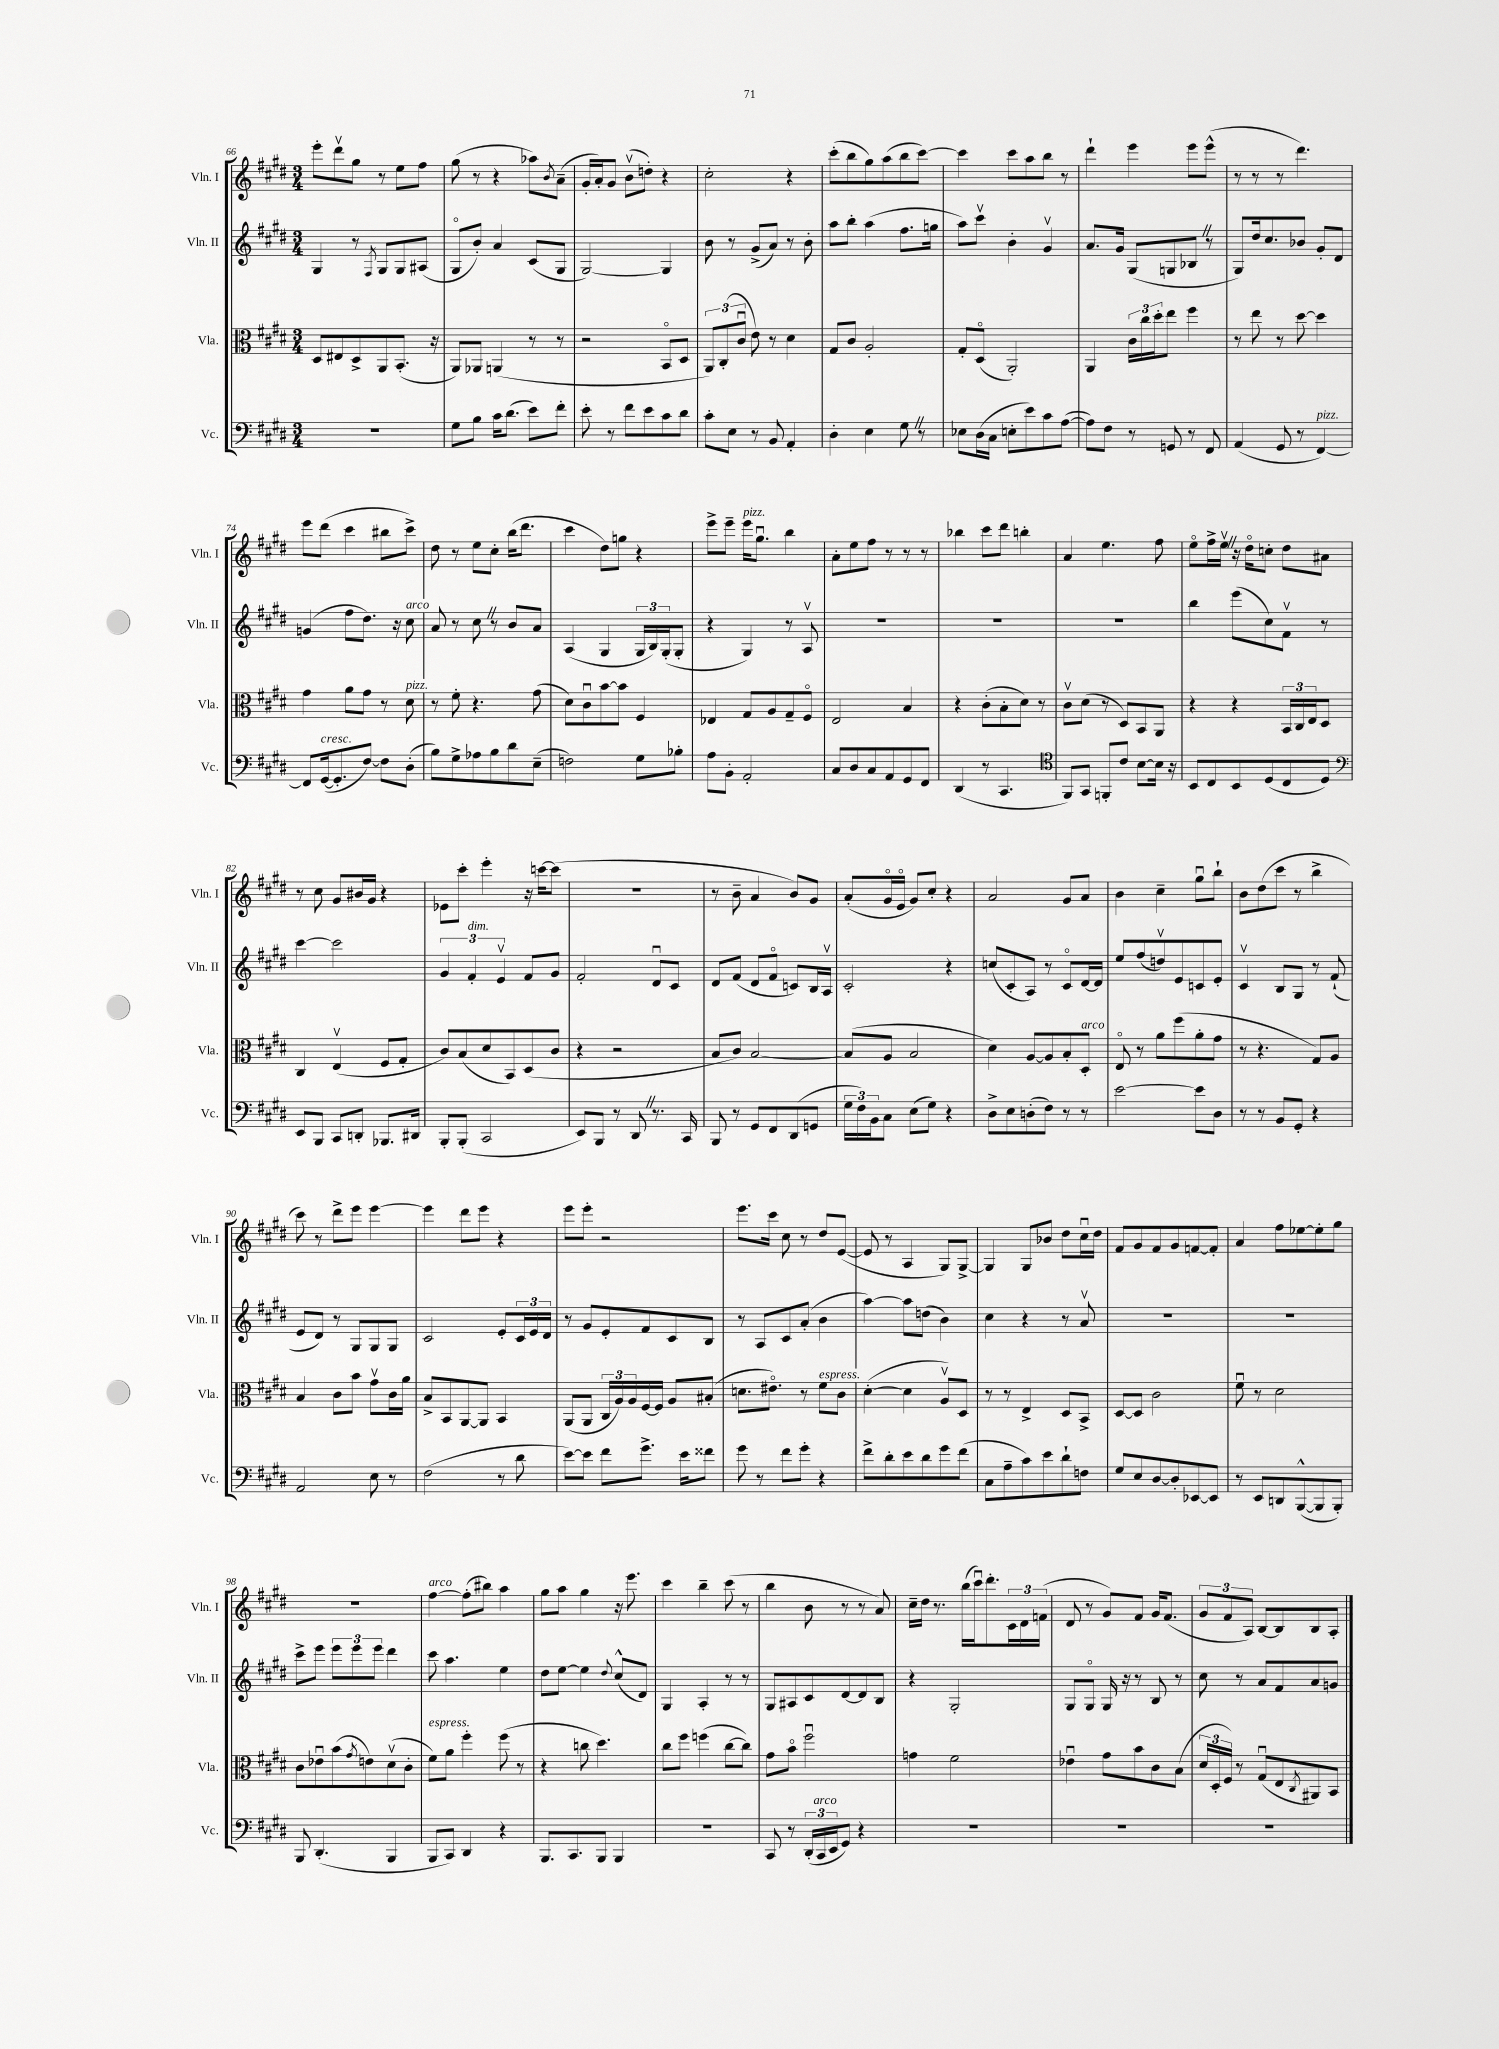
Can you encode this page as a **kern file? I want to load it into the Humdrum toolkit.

**kern	**kern	**kern	**kern
*part4	*part3	*part2	*part1
*staff4	*staff3	*staff2	*staff1
*I"Vc.	*I"Vla.	*I"Vln. II	*I"Vln. I
*I'Vc.	*I'Vla.	*I'Vln. II	*I'Vln. I
*clefF4	*clefC3	*clefG2	*clefG2
*k[f#c#g#d#]	*k[f#c#g#d#]	*k[f#c#g#d#]	*k[f#c#g#d#]
*M3/4	*M3/4	*M3/4	*M3/4
=66	=66	=66	=66
2.r	8D#/L	4G#/	8eee'\L
.	8E#X/	.	8ddd#v\
.	8D#^/	8r	8gg#\J
.	.	8qF#/	.
.	8AA/	8G#/L	8r
.	(8.BB'/J	8G#/	8ee\L
.	.	(8A#X/J	8ff#\J
.	16r	.	.
=67	=67	=67	=67
8G#\L	8AA/L)	8G#/L	(8gg#\
8B\J	8AA-X/J	8b'/J)	8r
16c#\KL	(4AAn/	4a/	4r
(8.d#\J	.	.	.
8e\L)	8r	(8c#/L	8aa-X\L)
.	.	.	8qb/
8f#'\J	8r	8G#/J	(8a~\J
=68	=68	=68	=68
8e'\	2r	[2G#/)	16g#'/LL
.	.	.	16a'/J)
8r	.	.	8g#/J
8f#\L	.	.	(8bv\L
8e\	.	.	8ddn'\J)
8c#\	8BB/L	4G#/]	4r
8d#\J	8D#/J	.	.
=69	=69	=69	=69
8c#'\L	12AA/L)	8b\	2cc#'\
.	(12C#'/	.	.
8E\J	.	8r	.
.	12c#u/J	.	.
8r	8e\)	(8g#^/L	.
8BB/	8r	8a/J)	.
4AA'/	4d#\	8r	4r
.	.	8b'\	.
=70	=70	=70	=70
4D#'\	8G#/L	8aa\L	(8ccc#'\L
.	8c#/J	8bb'\J	8bb\
4E\	2A'/	(4aa\	8gg#\)
.	.	.	(8aa\
8G#Z\	.	8.ff#\L	8bb\
8r	.	.	[8ccc#\J)
.	.	16ggn\Jk	.
=71	=71	=71	=71
8E-X\L	8G#'/L	8aa\L)	4ccc#\]
(16D#\L	(8D#/J	8ccc#v\J	.
16C#\JJ	.	.	.
8En'\L	2AA'/)	4b'\	8ccc#\L
8e\)	.	.	8aa\
8c#\	.	4g#v/	8bb\J
([8A\J	.	.	8r
=72	=72	=72	=72
8A\L])	4AA/	8.a/L	4ddd#`\
8F#\J	.	.	.
.	.	16g#/Jk	.
8r	24c#\LL	(8G#/L	4eee\
.	24cc#\	.	.
.	24dd#'\J	.	.
8GGn/	8ee\J	8Gn/	.
8r	4ff#\	8B-XZ/J	8eee\L
8FF#/	.	8r	(8eee^^\J
=73	=73	=73	=73
(4AA/	8r	8G#/L)	8r
.	8ee\	16dd#/k	8r
.	.	8.cc#/	.
8GG#/	8r	.	8r
8r	[8dd#\	8b-X/J	4.ddd#\)
!LO:TX:a:i:t=pizz.	!	!	!
[4FF#/)	4dd#\]	8g#'/L	.
.	.	8d#/J	.
!!LO:LB:g=z
=74	=74	=74	=74
8FF#/L]	4g#\	(4gn/	8eee\L
!LO:TX:a:i:t=cresc.	!	!	!
([16GG#/k	.	.	(8ddd#\J
8.GG#'/]	.	.	.
.	8a\L	8ff#\L	4ccc#\
[8F#/J)	8g#\J	8.dd#\J)	.
8F#\L]	8r	.	8bb#X\L
.	.	16r	.
!	!	!LO:TX:a:i:t=arco	!
!	!LO:TX:a:i:t=pizz.	!	!
(8D#'\J	8d#\	8cc#\	8ccc#^\J)
=75	=75	=75	=75
8B\L)	8r	8a/	8dd#\
8G#^\	8f#'\	8r	8r
8A-X\	4.r	8cc#Z\	8ee\L
8B\	.	8r	8cc#'\J
8d#\	.	8b/L	(16bb\KL
.	.	.	8.ddd#\J
(8E~\J	(8g#\	8a/J	.
=76	=76	=76	=76
2Fn\)	8d#\L)	(4A/	4ccc#\
.	8c#u\	.	.
.	[8b\	4G#/	8dd#\L)
.	8b\J]	.	8ggn\J
8G#\L	4F#/	24G#/LL	4r
.	.	24B/)	.
.	.	(24G#'/J	.
8B-X'\J	.	8G#'/J	.
=77	=77	=77	=77
8A\L	4E-X/	4r	8eee^\L
8BB'\J	.	.	8eee~\J
!	!	!	!LO:TX:a:i:t=pizz.
2AA'/	8G#/L	4G#/)	16eee\KL
.	.	.	8.gg#u\J
.	8A/	.	.
.	8G#~/	8r	4bb\
.	8F#/J	8Av/	.
=78	=78	=78	=78
8C#/L	2E/	2.r	8a'\L
8D#/	.	.	8ee\
8C#/	.	.	8ff#\J
8AA/	.	.	8r
8GG#/	4B/	.	8r
8FF#/J	.	.	8r
=79	=79	=79	=79
(4DD#/	4r	2.r	4bb-X\
8r	(8c#'\L	.	8ccc#\L
4.CC#/	8B'\	.	8ddd#\J
.	8d#\J)	.	4bbn'\
.	8r	.	.
=80	=80	=80	=80
*clefC4	*	*	*
8FF#/L)	8c#v\L	2.r	4a/
8GG#/J	(8d#\J	.	.
8FFn'/L	8r	.	4.ee\
8c#/J	8D#/L)	.	.
[8B\L	8BB/	.	.
16B\Jk]	8AA/J	.	8ff#\
16r	.	.	.
=81	=81	=81	=81
8BB/L	4r	4bb\	8ee\L
8C#/	.	.	16ff#^\L
.	.	.	16eevZ\JJ
8BB/	4r	(8eee\L	16r
.	.	.	16dd#\KL
(8D#/	.	8cc#\)	8ccn'\J
8C#/	24BB/LL	8f#v\J	8dd#\L
.	24C#/	.	.
.	24E/J	.	.
8D#/J)	8D#/J	8r	8a#X\J
!!LO:LB:g=z
=82	=82	=82	=82
*clefF4	*	*	*
8EE/L	4C#/	[4ccc#\	8r
8BBB/J	.	.	8cc#\
8CC#/L	(4Ev/	2ccc#\]	8g#/L
8DDn'/J	.	.	16b#X/L
.	.	.	16g#/JJ
8.BBB-X/L	8F#/L	.	4r
.	8G#'/J	.	.
16DD#X/Jk	.	.	.
=83	=83	=83	=83
8BBB'/L	8c#/L)	6g#/	8e-X\L
(8BBB'/J	(8B/	.	8ccc#'\J
!	!	!LO:TX:a:i:t=dim.	!
.	.	6f#'/	.
2CC#/	8d#/	.	4eee'\
.	.	6ev/	.
.	8BB/)	.	.
.	(8D#/	8f#/L	16r
.	.	.	[16cccn\KL
.	8c#/J	8g#/J	(8ccc\J]
=84	=84	=84	=84
8EE/L)	4r	2f#'/	2.r
8BBB/J	.	.	.
8r	2r	.	.
8DD#Z/	.	.	.
8.r	.	8d#u/L	.
.	.	8c#/J	.
16CC#/	.	.	.
=85	=85	=85	=85
8BBB/	8B/L	8d#/L	8r
8r	8c#/J)	(8f#/J	8b~\
8GG#/L	[2B/	8d#/L	4a/
8FF#/	.	8f#/J	.
(8DD#/	.	8cn/L)	8b/L)
8GGn/J	.	16B/L	8g#/J
.	.	16Av/JJ	.
=86	=86	=86	=86
24G#\LL	(8B/L]	2c#'/	(8a'/L
24F#\)	.	.	.
24BB\J	.	.	.
8C#\J	8A/J	.	16g#/L
.	.	.	16e/JJ
(8E\L	2B/	.	8g#/L)
8G#\J)	.	.	8cc#'/J
4r	.	4r	4r
=87	=87	=87	=87
8D#^\L	4d#\)	(8ccn/L	2a/
8E\	.	8c#'/	.
(8Dn'\	[8A/L	8A/J)	.
8F#\J)	8A/]	8r	.
8r	8B'/	8c#/L	8g#/L
!	!LO:TX:a:i:t=arco	!	!
8r	8D#'/J	[16d#/L	8a/J
.	.	16d#/JJ]	.
=88	=88	=88	=88
[2e\	8E/	8ee/L	4b\
.	8r	(8ff#/	.
.	8a\L	8ddnv/)	4cc#~\
.	(8ff#\	8e/	.
8e\L]	8a'\	8cn/	8gg#u\L
8D#\J	8g#\J	8e'/J	8bb`\J
=89	=89	=89	=89
8r	8r	4c#v/	8b\L
8r	4.r	.	(8dd#\
8BB/L	.	8B/L	8ccc#\J
8GG#'/J	.	8G#/J	8r
4r	8G#/L)	8r	4bb^\
.	8A/J	(8f#`/	.
!!LO:LB:g=z
=90	=90	=90	=90
2AA/	4B/	8e/L	8ccc#\)
.	.	8d#/J)	8r
.	8c#\L	8r	8ddd#^\L
.	8b\J	8G#/L	8eee\J
8E\	8g#v\L	8G#/	[4eee\
8r	16c#\L	8G#/J	.
.	16a\JJ	.	.
=91	=91	=91	=91
(2F#\	8B^/L	2c#/	4eee\]
.	8BB/	.	.
.	[8AA/	.	8ddd#\L
.	8AA/J]	.	8eee\J
8r	4BB/	8e'/L	4r
8d#\	.	24c#/L	.
.	.	24e/	.
.	.	24d#/JJ	.
=92	=92	=92	=92
[8e\L)	(8AA/L	8r	8eee\L
8e\J]	8AA/J	8g#/L	8eee'\J
8f#\L	24C#/LL	8e'/	2r
.	24A/)	.	.
.	24A/	.	.
8.g#^\J	[16F#/	8f#/	.
.	16F#/JJ]	.	.
.	8A/L	8c#/	.
16e\KL	.	.	.
8f##X\J	(8B#X'/J	8B/J	.
=93	=93	=93	=93
8g#\	8.dn\L	8r	8.eee\L
8r	.	8A/L	.
.	8.e#X\J)	.	16ccc#\Jk
8f#\L	.	8c#/	8cc#\
8g#'\J	8r	(8a'/J	8r
!	!LO:TX:a:i:t=espress.	!	!
4r	8f#\L	4b\	8dd#/L
.	8c#\J	.	([8e/J
=94	=94	=94	=94
8f#^\L	([4d#'\	[4aa\)	8e/]
8d#'\	.	.	8r
8e\	4d#\]	8aa\L]	4A/
8d#\	.	(8ddn\J	.
8g#\	8Av/L)	4b\)	8G#/L)
(8f#\J	8D#/J	.	[8G#^/J
=95	=95	=95	=95
8C#\L	8r	4cc#\	4G#/]
8A~\	8r	.	.
8c#\)	4E^/	4r	8G#/L
8e\	.	.	8b-X/J
8d#`\	8D#/L	8r	8dd#\L
8Fn\J	8BB^/J	8av/	16cc#u\L
.	.	.	16dd#\JJ
=96	=96	=96	=96
8G#/L	[8D#/L	2.r	8f#/L
8E/	8D#/J]	.	8g#/
[8D#/	2c#\	.	8f#/
8D#'/]	.	.	8g#/
[8EE-X/	.	.	[8fn/
8EE-/J]	.	.	8f'/J]
=97	=97	=97	=97
8r	8f#u\	2.r	4a/
8EE/L	8r	.	.
8DDn/	2d#\	.	8ff#\L
([8BBB^^/	.	.	[8ee-X\
8BBB/]	.	.	8ee-'\]
8BBB'/J)	.	.	8gg#\J
!!LO:LB:g=z
=98	=98	=98	=98
8BBB/	8c#\L	8ccc#^\L	2.r
(4.DD#'/	8e-Xu\	8eee\J	.
.	(8b\	12eee\L	.
.	.	12eee\	.
.	8qg#/	.	.
.	8en\)	.	.
.	.	12eee\J	.
4BBB/	(8d#v\	4ddd#\	.
.	8c#'\J	.	.
=99	=99	=99	=99
!	!	!	!LO:TX:a:i:t=arco
!	!LO:TX:a:i:t=espress.	!	!
8BBB/L	8f#\L)	8ccc#\	[4ff#\
8CC#/J)	8a\J	4.aa\	.
4DD#/	4ff#'\	.	(8ff#'\L]
.	.	.	8bb#X\J)
4r	(8ff#\	4ee\	4aa\
.	8r	.	.
=100	=100	=100	=100
8.BBB/L	4r	8dd#\L	8gg#\L
.	.	[8ee\J	8aa\J
8.CC#/	.	.	.
.	8ccn\	4ee\]	4gg#\
8BBB/J	4.dd#\)	.	.
.	.	8qqdd#/	.
4BBB/	.	(8cc#^^/L	16r
.	.	.	8.eee\
.	.	8d#/J)	.
=101	=101	=101	=101
2.r	8cc#\L	4G#/	4ccc#\
.	8ff#\J	.	.
.	(4ffn\	4A'/	4bb~\
.	[8cc#\L	8r	(8ccc#\
.	8cc#\J])	8r	8r
=102	=102	=102	=102
8CC#/	8g#\L	8G#/L	4bb\
8r	8b\J	8A#X/	.
(24DD#'/LL	2ff#u\	8c#/	8b\
!LO:TX:a:i:t=arco	!	!	!
24CC#/	.	.	.
24EE/J	.	.	.
8GG#/J)	.	[8d#/	8r
4r	.	8d#/]	8r
.	.	8B/J	8a/)
=103	=103	=103	=103
2.r	4gn\	4r	16cc#~\LL
.	.	.	16dd#\JJ
.	.	.	8.r
.	2f#\	2G#'/	.
.	.	.	(16bb\LL
.	.	.	16ccc#u\J)
.	.	.	8.ddd#'\
.	.	.	24c#\L
.	.	.	24d#\
.	.	.	(24fn\JJ
=104	=104	=104	=104
2.r	4e-Xu\	8G#/L	8d#/
.	.	8G#/J	8r
.	8g#\L	16G#/	8g#/L)
.	.	16r	.
.	8b\	8r	8f#/J
.	8c#\	8B/	16g#/KL
.	.	.	(8.f#/J
.	(8B\J	8r	.
=105	=105	=105	=105
2.r	24d#/LL	8cc#\	12g#/L
.	24D#'/	.	.
.	24F#/JJ)	.	12f#/
.	8r	8r	.
.	.	.	12A/J)
.	(8G#u/L	8a/L	[8B/L
.	8E/	8f#/	8B/]
.	8qC#/	.	.
.	8AA#X/)	8a/	8B/
.	8BB/J	8gn/J	8A'/J
==	==	==	==
*-	*-	*-	*-
